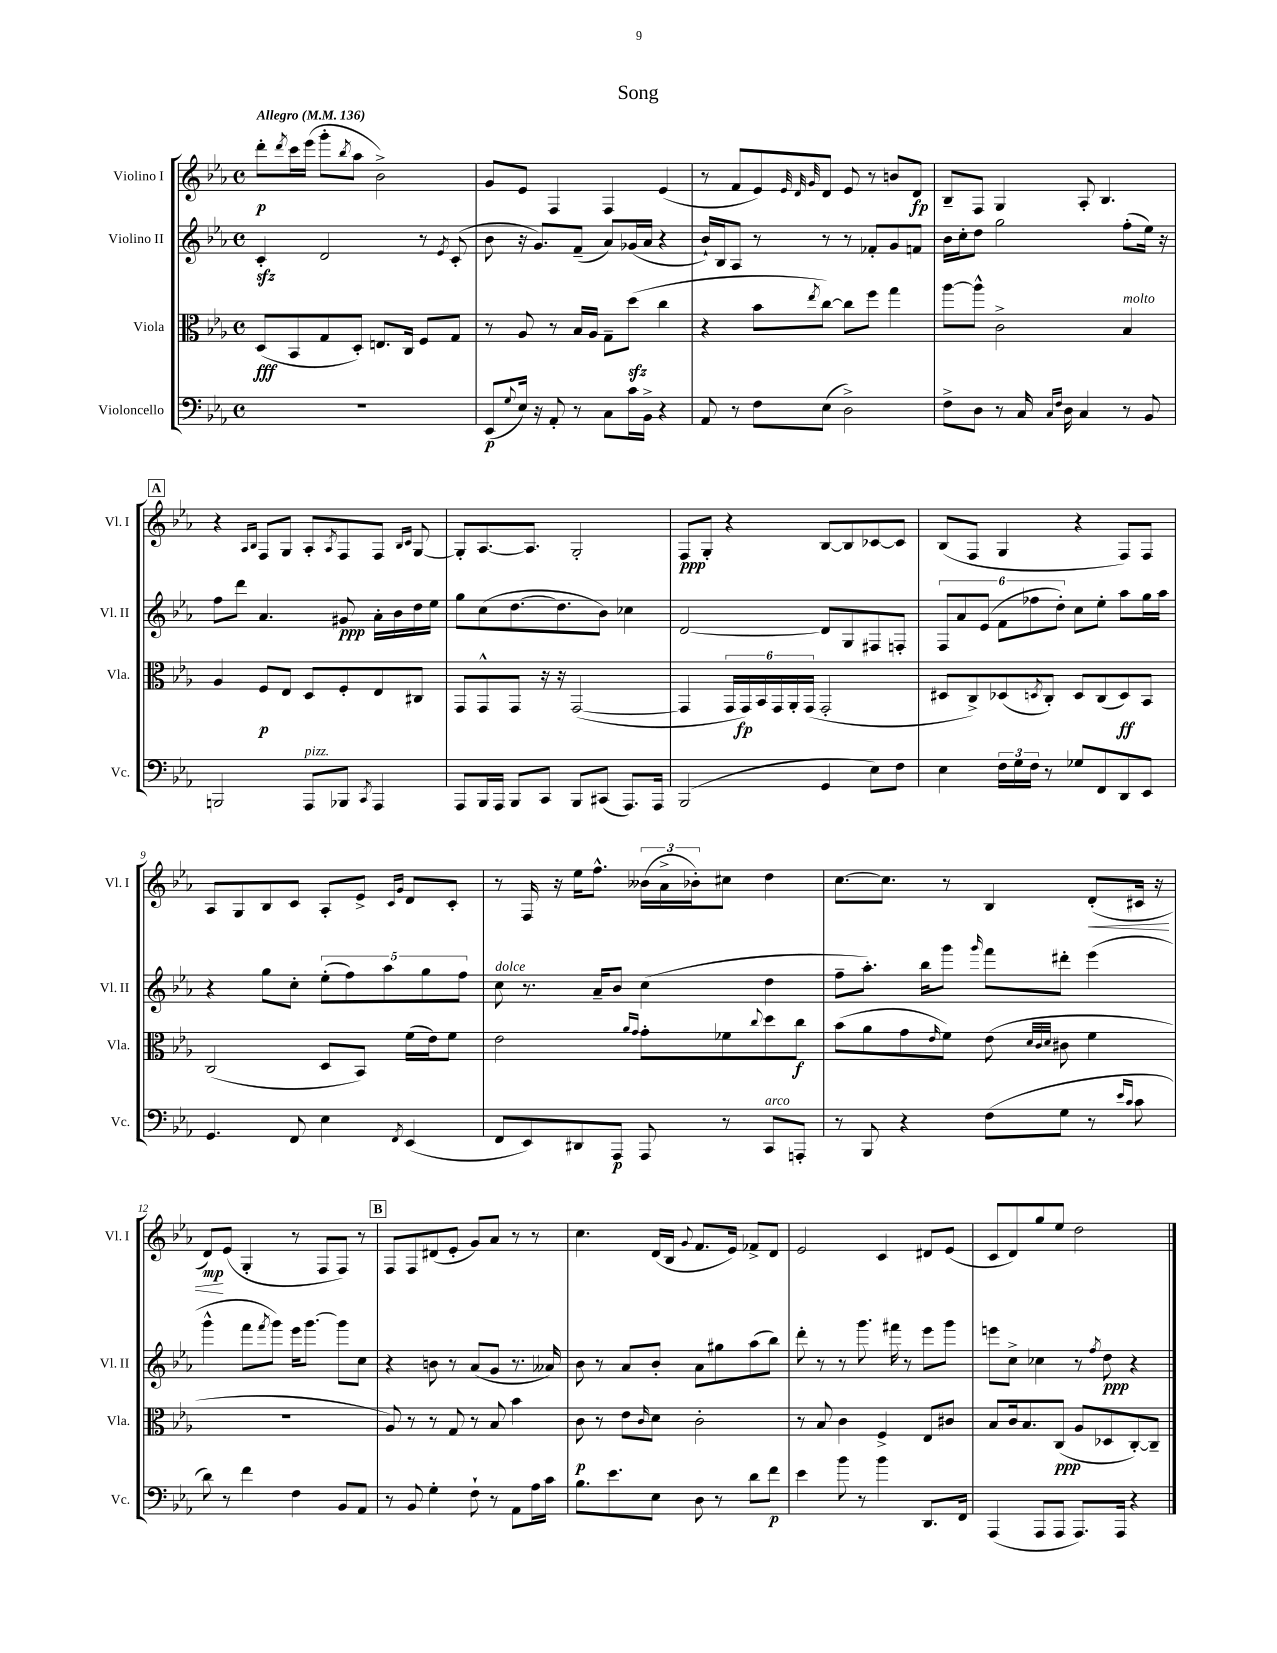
\header { title = "Song" }
<<
\new StaffGroup <<
\new Staff = "s0" \with { instrumentName = "Violino I" shortInstrumentName = "Vl. I" } {
    \clef treble \key ees \major \defaultTimeSignature \time 4/4 \tempo "Allegro" 4 = 136
    d'''8-.\p \acciaccatura { d'''8 } c'''16 ees'''16( g'''8-. \acciaccatura { bes''8 } aes''8 bes'2->) |
    g'8 ees'8 f4 f4 ees'4( |
    r8 f'8 ees'8) \grace { ees'32 d'32 g'32 } d'8 ees'8 r8 b'8 d'8\fp |
    bes8-- f8 g4 aes8-. bes4. |
    \mark \markup { \box "A" } r4 \grace { aes16 bes16 } f8 g8 aes8-. \acciaccatura { aes8 } f8 f8 \grace { bes16 c'16 } g8~ |
    g8-. aes8.~ aes8. g2-. |
    f8\ppp g8-. r4 bes8~ bes8 ces'8~ ces'8 |
    bes8( f8 g4 r4 f8) f8 |
    aes8 g8 bes8 c'8 aes8-. ees'8-> \grace { c'16 g'16 } d'8 c'8-. |
    r8 f16 r16 ees''16 f''8.-^ \tuplet 3/2 { beses'16( aes'16-> bes'16-.) } cis''8 d''4 |
    c''8.~ c''8. r8 bes4 d'8-.\<( cis'16 r16 |
    d'8\mp\!) ees'8( g4-. r8 f8 f8) r8 |
    \mark \markup { \box "B" } f8 f8 dis'8( ees'8-. g'8) aes'8 r8 r8 |
    c''4. d'16( bes16 \appoggiatura { g'8 } f'8. ees'16) fes'8-> d'8 |
    ees'2 c'4 dis'8 ees'8( |
    c'8 d'8) g''8 ees''8 d''2 \bar "|." |
}
\new Staff = "s1" \with { instrumentName = "Violino II" shortInstrumentName = "Vl. II" } {
    \clef treble \key ees \major \defaultTimeSignature \time 4/4
    c'4-.\sfz d'2 r8 \acciaccatura { ees'8 } c'8-.( |
    bes'8 r16 g'8.) f'8--( aes'8) ges'16( aes'16 r4 |
    bes'16-!) bes16 aes8 r8 r8 r8 fes'8-. g'8 f'8 |
    bes'16 c''16-. d''8 g''2 f''8-.( ees''16) r16 |
    \mark \markup { \box "A" } f''8 d'''8 aes'4. gis'8\ppp aes'16-. bes'16 d''16 ees''16 |
    g''8 c''8( d''8.~ d''8. bes'8) ces''4 |
    d'2~ d'8 g8 fis8 f8-. |
    \tuplet 6/4 { f8 aes'8 ees'8( f'8 fes''8 d''8-.) } c''8 ees''8-. aes''8 g''16 aes''16 |
    r4 g''8 c''8-. \tuplet 5/4 { ees''8-.( f''8) aes''8 g''8 f''8 } |
    c''8^\markup { \italic "dolce" } r8. aes'16-- bes'8 c''4( d''4 |
    f''8-- aes''8.-.) bes''16 g'''8 \grace { g'''16 } f'''8 dis'''8-. ees'''4( |
    g'''4-^ f'''8 \acciaccatura { f'''8 } g'''8) ees'''16 g'''8.~ g'''8 c''8 |
    \mark \markup { \box "B" } r4 b'8 r8 aes'8( g'8 r8. aeses'16) |
    bes'8 r8 aes'8 bes'8-. aes'8 gis''8 aes''8( bes''8) |
    d'''8-. r8 r8 g'''8. fis'''16 r8 ees'''8 g'''8 |
    e'''8 c''8-> ces''4 r8 \acciaccatura { f''8 } d''8\ppp r4 \bar "|." |
}
\new Staff = "s2" \with { instrumentName = "Viola" shortInstrumentName = "Vla." } {
    \clef alto \key ees \major \defaultTimeSignature \time 4/4
    d8\fff( bes,8 g8 d8-.) e8. c16 f8 g8 |
    r8 aes8 r8 bes16 aes16 g8-- d''8\sfz( c''4 |
    r4 bes'8 \acciaccatura { ees''8 } c''8~) c''8 f''8 g''4 |
    aes''8~ aes''8-^ c'2-> bes4^\markup { \italic "molto" } |
    \mark \markup { \box "A" } aes4 f8\p ees8 d8 f8-. ees8 cis8 |
    g,8 g,8-^ g,8 r16 r16 g,2~( |
    g,4 \tuplet 6/4 { g,16 g,16\fp) bes,16 g,16 aes,16-. g,16( } g,2-. |
    dis8 c8->) des8( \acciaccatura { d8 } c8-.) d8 c8( d8\ff) bes,8 |
    c2( d8 bes,8) f'16( ees'16) f'8 |
    ees'2 \grace { aes'16 g'16 } g'8-. fes'8 \appoggiatura { c''8 } d''8 c''8\f |
    bes'8( aes'8 g'8 \grace { ees'16 } f'8) ees'8( \grace { d'32 c'32 d'32 } cis'8 f'4 |
    R1 |
    \mark \markup { \box "B" } aes8) r8 r8 g8 r8 bes8 bes'4 |
    c'8\p r8 ees'8 \grace { c'16 } d'8 c'2-. |
    r8 bes8 c'4 f4-> ees8 cis'8 |
    bes8 c'16 bes8. c8\ppp( aes8 des8 c8~-.) c8-- \bar "|." |
}
\new Staff = "s3" \with { instrumentName = "Violoncello" shortInstrumentName = "Vc." } {
    \clef bass \key ees \major \defaultTimeSignature \time 4/4
    R1 |
    ees,8\p( \appoggiatura { g8 } ees16) r16 aes,8-. r8 c8 c'16 bes,16-> r4 |
    aes,8 r8 f8 ees8( d2->) |
    f8-> d8 r8 c16 \grace { c16 f16 } d16 c4 r8 bes,8 |
    \mark \markup { \box "A" } b,,2 aes,,8^\markup { \italic "pizz." } bes,,8 \acciaccatura { c,8 } aes,,4 |
    aes,,8 bes,,16 aes,,16 bes,,8 c,8 bes,,8 cis,8( aes,,8.) aes,,16 |
    bes,,2( g,4 ees8) f8 |
    ees4 \tuplet 3/2 { f16 g16 f16 } r8 ges8 f,8 d,8 ees,8 |
    g,4. f,8 ees4 \acciaccatura { f,8 } ees,4( |
    f,8 ees,8) dis,8 aes,,8\p aes,,8 r8 c,8^\markup { \italic "arco" } a,,8-. |
    r8 bes,,8 r4 f8( g8 r8 \grace { ees'16 c'16 } c'8 |
    d'8) r8 f'4 f4 bes,8 aes,8 |
    \mark \markup { \box "B" } r8 bes,8 g4-. f8-! r8 aes,8 aes16 c'16 |
    bes8. ees'8. ees8 d8 r8 d'8 f'8\p |
    ees'4 bes'8 r8 bes'4 d,8. f,16 |
    aes,,4( aes,,8 aes,,8 aes,,8.) aes,,16 r4 \bar "|." |
}
>>
>>
